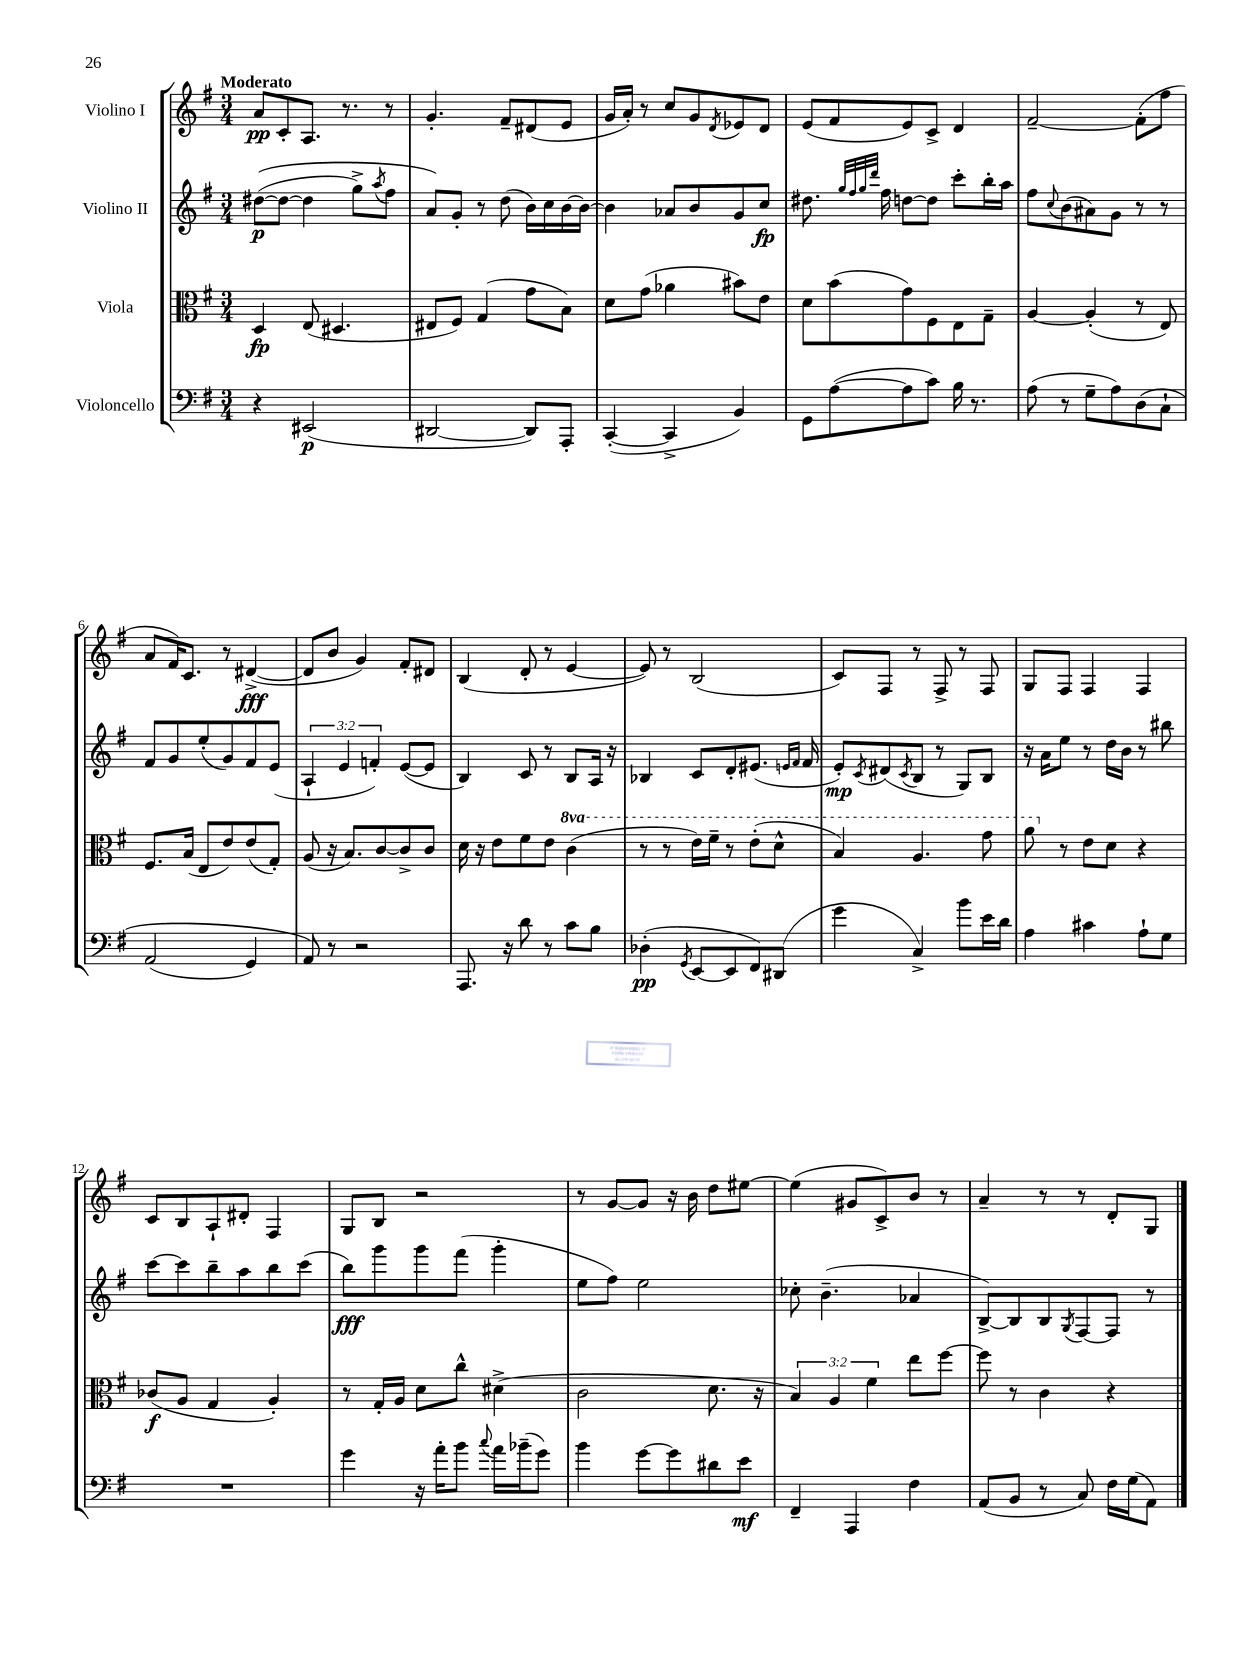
<<
\new StaffGroup <<
\new Staff = "s0" \with { instrumentName = "Violino I" } {
    \clef treble \key g \major \numericTimeSignature \time 3/4 \tempo "Moderato"
    a'8\pp c'8-. a8. r8. r8 |
    g'4.-. fis'8-- dis'8( e'8 |
    g'16 a'16-.) r8 c''8 g'8 \acciaccatura { d'8 } ees'8 d'8 |
    e'8( fis'8 e'8) c'8-> d'4 |
    fis'2~-- fis'8-.( fis''8 |
    a'8 fis'16) c'8. r8 dis'4~->\fff( |
    dis'8 b'8 g'4) fis'8-. dis'8 |
    b4( d'8-. r8 e'4~ |
    e'8) r8 b2( |
    c'8) fis8 r8 fis8-> r8 fis8 |
    g8 fis8 fis4 fis4 |
    c'8 b8 a8-! dis'8-. fis4 |
    g8 b8 r2 |
    r8 g'8~ g'8 r16 b'16 d''8 eis''8~ |
    eis''4( gis'8 c'8->) b'8 r8 |
    a'4-- r8 r8 d'8-. g8 \bar "|." |
}
\new Staff = "s1" \with { instrumentName = "Violino II" } {
    \clef treble \key g \major \numericTimeSignature \time 3/4 \override Staff.TupletNumber.text = #tuplet-number::calc-fraction-text
    dis''8~\p(\( dis''8~ dis''4 g''8->) \acciaccatura { a''8 } fis''8 |
    a'8\) g'8-. r8 d''8( b'16) c''16 b'16~ b'16~ |
    b'4 aes'8 b'8 g'8 c''8\fp |
    dis''8. \grace { g''32 fis''32 g''32 d'''32 } fis''16 d''8~ d''8 c'''8-. b''16-. a''16 |
    fis''8 \appoggiatura { c''8 } b'8( ais'8) g'8 r8 r8 |
    fis'8 g'8 e''8-.( g'8) fis'8 e'8( |
    \tuplet 3/2 { a4-! e'4 f'4-.) } e'8~( e'8 |
    b4) c'8 r8 b8 a16 r16 |
    bes4 c'8 d'8-. eis'8.( \grace { e'16 fis'16 } fis'16 |
    e'8-.\mp) \acciaccatura { c'8 } dis'8( \acciaccatura { c'8 } b8 r8 g8) b8 |
    r16 a'16 e''8 r8 d''16 b'16 r8 bis''8 |
    c'''8~ c'''8 b''8-- a''8 b''8 c'''8( |
    b''8\fff) g'''8 g'''8 fis'''8( g'''4-. |
    e''8 fis''8) e''2 |
    ces''8-. b'4.--( aes'4 |
    b8~->) b8 b8 \acciaccatura { g8 } fis8~ fis8 r8 \bar "|." |
}
\new Staff = "s2" \with { instrumentName = "Viola" } {
    \clef alto \key g \major \numericTimeSignature \time 3/4 \override Staff.TupletNumber.text = #tuplet-number::calc-fraction-text \set Staff.ottavationMarkups = #ottavation-simple-ordinals
    d4\fp e8( dis4. |
    eis8 fis8) g4( g'8 b8) |
    d'8 g'8( aes'4 bis'8) e'8 |
    d'8 b'8( g'8) fis8 e8 g8-- |
    a4~ a4-.( r8 e8) |
    fis8. b16( e8 e'8) e'8( g8-.) |
    a8( r16 b8.) c'8~ c'8-> c'8 |
    d'16 r16 e'8 fis'8 e'8 \ottava #1 c''4( |
    r8 r8 e''16) fis''16-- r8 e''8-.( d''8-^ |
    b'4) a'4. g''8 |
    a''8 \ottava #0 r8 e'8 d'8 r4 |
    ces'8\f( a8 g4 a4-.) |
    r8 g16-. a16 d'8 c''8-^ dis'4->( |
    c'2 d'8. r16 |
    \tuplet 3/2 { b4) a4 fis'4 } e''8 fis''8~ |
    fis''8 r8 c'4 r4 \bar "|." |
}
\new Staff = "s3" \with { instrumentName = "Violoncello" } {
    \clef bass \key g \major \numericTimeSignature \time 3/4
    r4 eis,2\p( |
    dis,2~ dis,8) a,,8-. |
    c,4~-.( c,4-> b,4) |
    g,8 a8~( a8 c'8) b16 r8. |
    a8( r8 g8-- a8) d8\( c8-! |
    a,2( g,4) |
    a,8\) r8 r2 |
    a,,8. r16 d'8 r8 c'8 b8 |
    des4-.\pp( \acciaccatura { g,8 } e,8~ e,8 fis,8) dis,8( |
    g'4 c4->) b'8 e'16 d'16 |
    a4 cis'4 a8-! g8 |
    R2. |
    g'4 r16 a'16-. b'8 \appoggiatura { c''8 } a'16 bes'16--( g'8) |
    b'4 g'8~ g'8 dis'8 e'8\mf |
    fis,4-- a,,4 fis4 |
    a,8( b,8 r8 c8) fis16 g16( a,8) \bar "|." |
}
>>
>>
